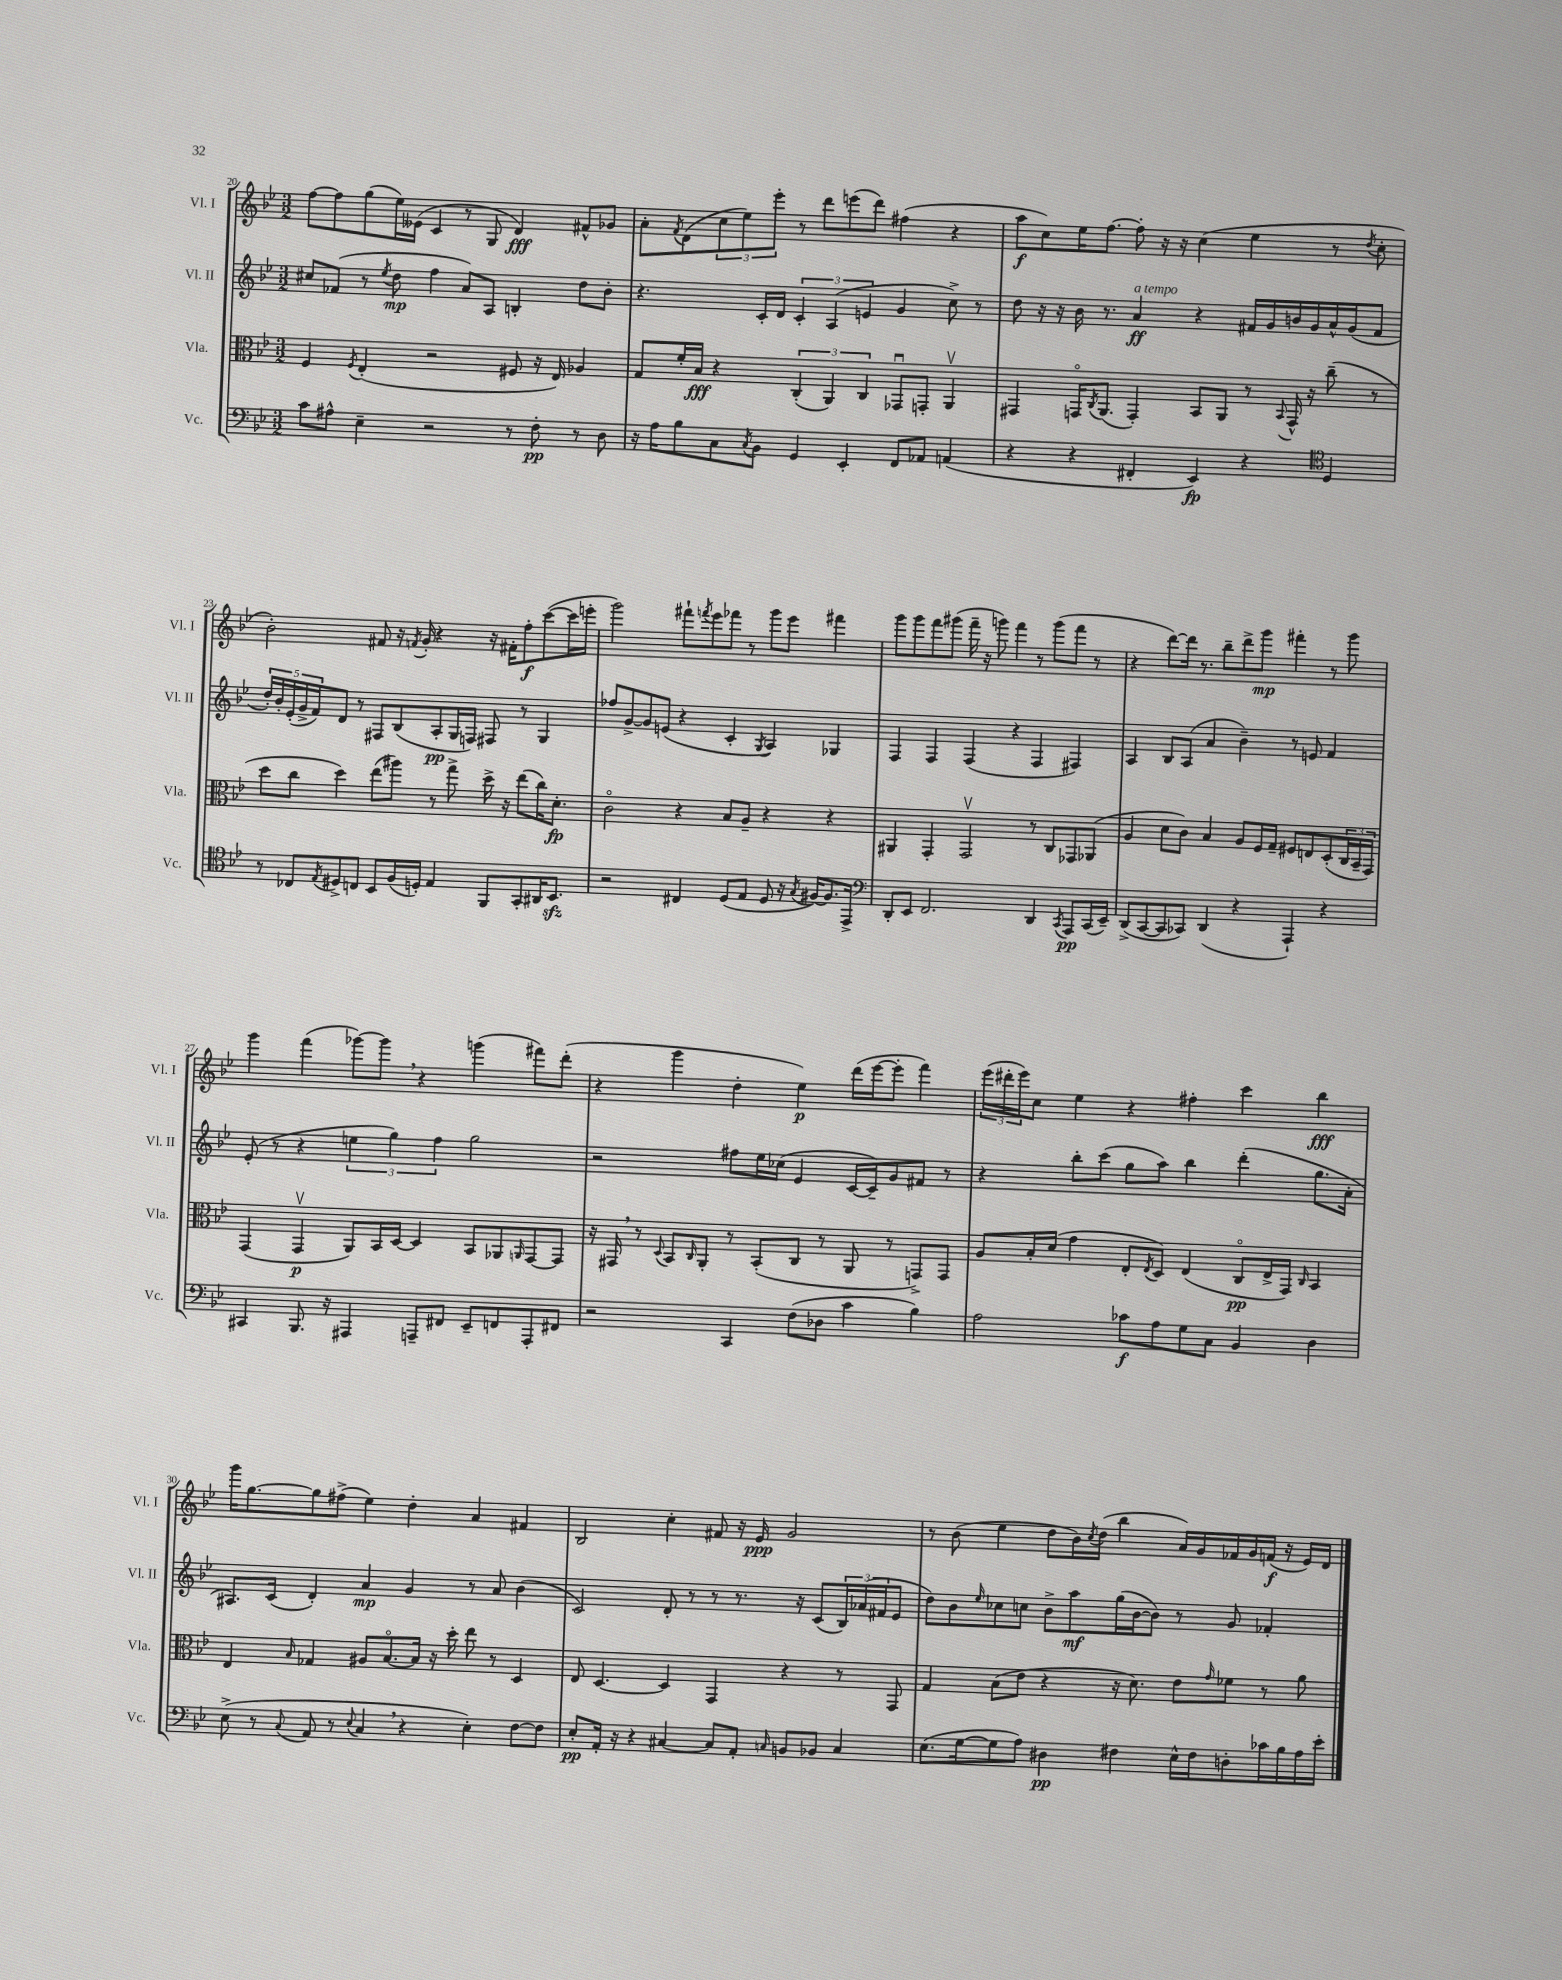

**kern	**kern	**kern	**kern
*staff4	*staff3	*staff2	*staff1
*clefF4	*clefC3	*clefG2	*clefG2
*k[b-e-]	*k[b-e-]	*k[b-e-]	*k[b-e-]
*M3/2	*M3/2	*M3/2	*M3/2
8c	4F	8cc#	[8ff
8A#^^	.	(8f-	8ff]
.	8qF	.	.
4E-~	(4E-'	8r	(8gg
.	.	8qee-	.
.	.	8dd	16ee-)
.	.	.	(16e--
2r	2r	4ff	4c
.	.	8a)	8r
.	.	8A	8G
8r	8F#	4B'	4d)
8F'	16r	.	.
.	16E-)	.	.
8r	4A-	8dd	8f#^^
8D	.	8b-'	8g-
=	=	=	=
16r	8G	4.r	8a'
16A	.	.	.
.	.	.	8qf
8B-	16f'	.	(8d
.	16B-	.	.
8C	4r	.	12cc
.	.	.	12ee-)
8qC	.	.	.
8BB-	.	16c'	.
.	.	.	12eee-'
.	.	16d	.
4GG	(6C'	6c'	8r
.	.	.	8ddd
.	6AA)	(6A	.
4EE-'	.	.	(8eee
.	6C	6e	.
.	.	.	8ddd)
8FF	8GG-u	4g	(4ff#
8AA-	8GG'	.	.
(4AA	4AAv	8cc^)	4r
.	.	8r	.
=	=	=	=
4r	4GG#	8dd	8aa
.	.	16r	8cc)
.	.	16r	.
4r	16GGo	16b-	16ee-
.	8qC	.	.
.	(8.AA	8.r	[8.ff
4FF#'	4GG')	4a	8ff']
.	.	.	16r
.	.	.	16r
4EE-)	8BB-	4r	(4cc
.	8AA	.	.
4r	8r	16f#	4ee-
.	.	16g	.
.	8qqBB-	.	.
.	16GG^^	16b	.
.	16r	16g	.
*clefC4	*	*	*
4D	(8cc~	16a^^	8r
.	.	(16g	.
.	.	.	8qdd
.	8r	8f#	8cc'
=	=	=	=
8r	8dd	20dd')	2b-')
.	.	20b-'	.
.	.	(20e-'	.
8C-	8cc	.	.
.	.	20g^	.
.	.	20f)	.
8qE-	.	.	.
8D#^	4dd)	8d	.
8C	.	8r	.
8BB-	(8ee-	8F#	8f#
(16F	8aa#)	(8B-	16r
.	.	.	8qf
16D')	.	.	16g'
4E-	8r	8A'	4r
.	8gg^	16G	.
.	.	16F)	.
8FF	16dd^	8F#	16r
.	16r	.	16f#'
8GG'	(8ee-	8r	8ff'
16AA#	16cc)	4G	([8ccc
8.BB-	8.d'	.	.
.	.	.	16ccc]
.	.	.	16eee'
=	=	=	=
2r	2co	8ff-	2ggg)
.	.	[8g^	.
.	.	8g]	.
.	.	(8e	.
4C#	4r	4r	8fff#`
.	.	.	8qfff
.	.	.	8eee-
(8D	8B-	4c'	8fff-
8E-	8A~	.	8r
.	.	8qG	.
8D	4r	4A)	8ggg
16r	.	.	8eee-
8qG	.	.	.
[16F#)	.	.	.
8.F#]	4r	4G-	4fff#
16EE-^	.	.	.
=	=	=	=
*clefF4	*	*	*
8DD'	4AA#	4F	8ggg
8EE-	.	.	8ggg
2.FF	4GG'	4F	8fff
.	.	.	(8ggg#
.	2GGv	(4F	16fff~
.	.	.	16r
.	.	.	8ggg)
.	.	4r	4fff
4DD	8r	4F	8r
.	8C	.	(8ggg
8qCC	.	.	.
8AAA	8GG-	4F#)	8fff
(16CC	(8AA-	.	8r
16EE-~)	.	.	.
=	=	=	=
(8DD^	4A	4A	4r
[8CC	.	.	.
8CC]	8d	8B-	[8ddd)
8CC-)	8c)	(8A	16ddd]
.	.	.	8.r
(4DD	4B-	4a	.
.	.	.	8bb-~
4r	8A	4b-~)	8ddd^
.	16F	.	8ggg
.	16G~	.	.
4AAA`)	8F#	8r	4fff#'
.	8E	8e	.
4r	(8D'	4f	8r
.	24C	.	8ggg
.	24BB-~	.	.
.	24GG)	.	.
=	=	=	=
4CC#	(4GG	(8e-'	4ggg
.	.	8r	.
8.BBB-	4GGv	4r	(4fff
16r	.	.	.
4AAA#	8AA)	6ee	[8ggg-)
.	16BB-	.	8ggg-]
.	.	6gg)	.
.	[16D	.	.
8AAA~	4D]	.	4r
.	.	6ff	.
8FF#	.	.	.
8EE-~	8BB-	2gg	(4ggg
8FF	8AA-	.	.
.	16qqAA	.	.
8AAA'	[8GG	.	8fff#)
8FF#	8GG]	.	(8ddd'
=	=	=	=
2r	16r	2r	4r
.	16GG#	.	.
.	8r	.	.
.	8qqD	.	.
.	8BB-	.	4ggg
.	16qqC	.	.
.	8AA'	.	.
4CC	8r	8ff#	4dd'
.	(8BB-'	16ee-	.
.	.	(16cc-	.
(8F	8C	4e-	4ee-)
8D-	8r	.	.
4c	8AA	[16c	(16ddd
.	.	16c~])	[16eee-
.	8r	8g	8eee-']
4B-)	8GG^)	8f#	4fff)
.	8GG	8r	.
=	=	=	=
2A	8A	4r	(24eee-
.	.	.	24ddd#'
.	.	.	24eee-)
.	16B-'	.	8cc
.	(16d	.	.
.	4g	8bb-'	4ee-
.	.	(8ccc	.
8c-	8E-'	8gg	4r
.	8qE-	.	.
8A	8D)	8aa)	.
8G	(4E-	4bb-	4ff#'
8C	.	.	.
4BB-	8Co	(4ddd'	4ccc
.	16E-^	.	.
.	16GG)	.	.
.	16qqC	.	.
4D	4BB-	8.gg	4bb-
.	.	16a'	.
=	=	=	=
(8E-^	4E-	8.A#)	16ggg
.	.	.	[8.gg
8r	.	.	.
.	.	(16c	.
8qqC	16qqB-	.	.
8AA	4G-	4d')	8gg]
8r	.	.	(8ff#^
8qqE-	.	.	.
4C	8A#	4a	4ee-)
.	[8.B-o	.	.
4r	.	4g	4dd'
.	16B-]	.	.
.	16r	.	.
.	16dd'	.	.
4E-')	8ee-	8r	4a
.	8r	8a	.
[8F	4D	(4b-	4f#
8F]	.	.	.
=	=	=	=
8E-'	8E-	2c)	2B-
16AA'	[4.D	.	.
16r	.	.	.
4r	.	.	.
[4C#	4D]	8d'	4cc'
.	.	8r	.
8C#]	4GG	8r	8f#
8AA'	.	8.r	16r
.	.	.	16e-
16qqC	.	.	.
8BB	4r	.	2g
.	.	16r	.
8BB-	.	(8c	.
4C	8r	24B-)	.
.	.	(24a-	.
.	.	24f#	.
.	8GG	8e-	.
=	=	=	=
(8.E-	4G	8dd)	8r
.	.	8b-	(8b-
[16G	.	.	.
.	.	16qqee-	.
8G]	(8B-	8cc-	4ee-
8A)	8e-	8cc	.
4D#	4r	8b-^	8dd
.	.	8aa	16b-)
.	.	.	8qcc
.	.	.	(16dd
4F#	16r	(16gg	4bb-
.	8.d)	[16b-	.
.	.	8b-])	.
16E-^^	8e-	8r	16a)
16F#	.	.	16g
.	16qqg	.	.
8D'	8f-	8g	16f-
.	.	.	16g
16c-	8r	4f-'	(16f
16B-	.	.	16r
16A	8a	.	16e-)
16e-'	.	.	16d
==	==	==	==
*-	*-	*-	*-
